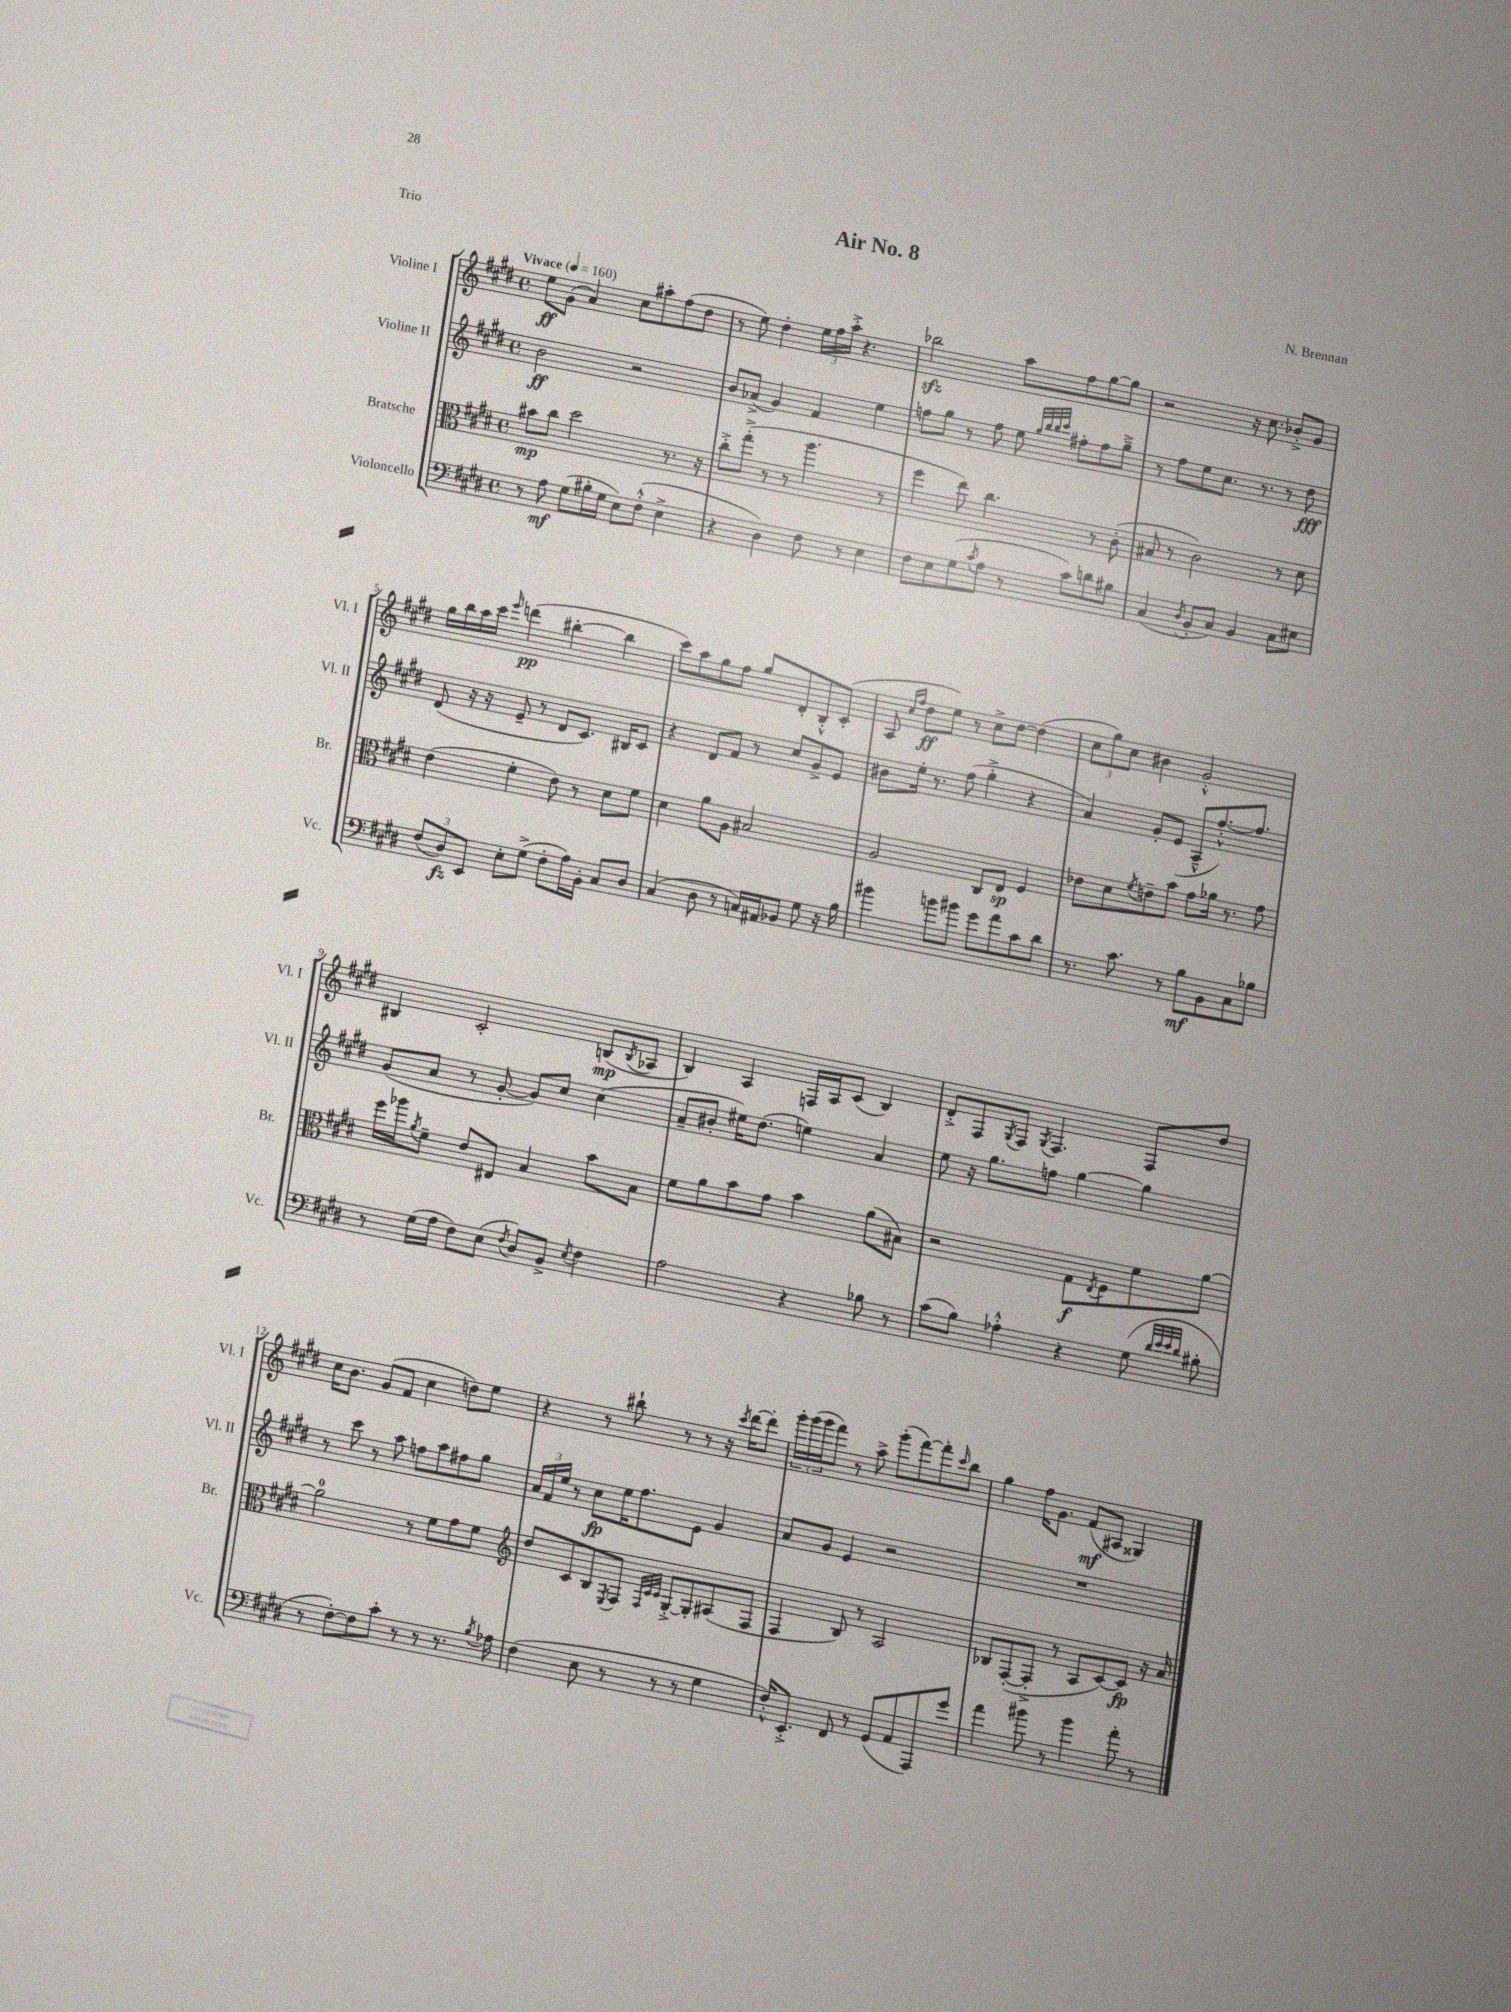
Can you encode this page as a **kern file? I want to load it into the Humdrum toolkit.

**kern	**kern	**kern	**kern
*staff4	*staff3	*staff2	*staff1
*clefF4	*clefC3	*clefG2	*clefG2
*k[f#c#g#d#]	*k[f#c#g#d#]	*k[f#c#g#d#]	*k[f#c#g#d#]
*M4/4	*M4/4	*M4/4	*M4/4
*met(c)	*met(c)	*met(c)	*met(c)
*MM160	*MM160	*MM160	*MM160
8r	8b#	2b	8ee
8A	8cc#	.	(8g#
(8G#	2dd#	.	4a)
16B#'	.	.	.
16G#	.	.	.
8E)	.	2r	8cc#
(8F#'^^	.	.	8aa#'
4E^	8.r	.	(8ff#
.	.	.	8dd#
.	16r	.	.
=	=	=	=
4r	8cc#'^	8b	8r
.	(8gg#'^	(8a-^	8ee)
4D#)	8r	4g#)	4dd#'
.	8r	.	.
8F#	4.aa	4f#	24ee
.	.	.	24ff#
.	.	.	24aa'^
8r	.	.	4.r
4E	.	4ee	.
.	8r	.	.
=	=	=	=
8F#	4ff#	8ff	2bb-
8E	.	8gg#	.
(8G#	8ee)	8r	.
8qc#	.	.	.
8A	4.cc#	8ff	.
8r	.	8ee	8aa
.	.	32qqgg#	.
.	.	32qqbb	.
.	.	32qqbb	.
.	.	32qqccc#	.
8c#)	.	8ff#'	8ff#
8d	8r	8ff#	[8gg#
8B#	(8c#'	8gg#~^	8gg#]
=	=	=	=
(4C#	8B#	8r	2r
.	8r	8ff#	.
8qD#	.	.	.
8BB'	2c#)	8ee	.
8C#)	.	8.cc#	.
4BB	.	.	16r
.	.	8.r	8.cc#
8C#	8r	8r	8b-'^
8E#	8d#	8dd#	8g#
=	=	=	=
(12F#	(4e	(8d#	16gg#
.	.	.	16bb
12D#)	.	.	.
.	.	16r	16aa
12EE	.	.	.
.	.	16r	16ccc#
.	.	.	16qqeee
8E'	4f#'	8e~	(4ddd
(8G#^	.	8r	.
8F#'	8e)	8d#	[4bb#'
16A)	8r	8.c#)	.
16BB'	.	.	.
8C#	8d#	.	4bb#]
.	.	16B#	.
8D#	8f#	8c#	.
=	=	=	=
(4C#	4d#	4r	8ccc#)
.	.	.	8aa
8D#	8a	8d#	8gg#
8r	8A	8f#	8ff#
16C)	2B#	8r	8gg#
16AA#	.	.	.
8BB-	.	8cc#	8d#'
8G#	.	8g#^	8B'^^
16r	.	8e	(8c#'
16B	.	.	.
=	=	=	=
4b#	2A	8b#	8A
.	.	.	16qqcc#
.	.	.	16qqff#
.	.	16ee'	8dd#
.	.	8.r	.
8b	.	.	8ee)
8b#	.	(8ff#	8r
8g#	8C#	4gg#'^	8cc#^
8a	8E	.	[8dd#
8c#	4F#	4r	(4dd#]
8d#	.	.	.
=	=	=	=
8.r	8e-	4a)	12cc#
.	.	.	12gg#)
.	8d#	.	.
.	.	.	12cc#
8.c#	.	.	.
.	8qf#	.	.
.	8e~	8g#'	4b#
8r	8b	(8e	.
8B	8g#	8A~^^	2g#'^^
8BB	16a-	[8.ff#'^^)	.
.	8.r	.	.
8C#	.	.	.
.	.	8.ff#]	.
8B-	8g#	.	.
=	=	=	=
8r	16ff#	(8g#	4B#
.	16aa-	.	.
.	8qa	.	.
(16G#	8f#~	8a	.
16A	.	.	.
8F#)	8e	8r	2c#'
(8E	8E#	[8g#'	.
8qF#	.	.	.
8D#)	4B	8g#])	.
8BB^	.	8cc#	.
8qE	.	.	.
4F#	8b	(4cc#	(8B
.	.	.	8qB
.	8B	.	8A-
=	=	=	=
2A	8f#	8a~	4B)
.	8a	8b#'	.
.	8b	16ee#)	4A
.	.	(8.dd#	.
.	8g#	.	.
4r	4b	4ee)	16F
.	.	.	16A
.	.	.	(8c#
8B-	(8a	4a	4B)
8r	8B#)	.	.
=	=	=	=
(8c#	2r	8ee	8d#'^
8B)	.	16r	8F#
.	.	8.gg#	.
.	.	.	8qG#
4A-'^^	.	.	8F#
.	.	.	8qG#
.	.	8ff	4.F#
4r	8G#	[4gg#	.
.	8qE	.	.
.	8F#	.	.
(8G#	8f#	4gg#]	8F#
32qqd#	.	.	.
32qqe	.	.	.
32qqe	.	.	.
32qqd#	.	.	.
8B#'	[8a	.	8dd#
=	=	=	=
8r	2a]	8r	16cc#
.	.	.	8.b
[8F#')	.	8ccc#	.
8F#]	.	8r	(8g#
8c#'	.	8aa	8f#
8r	8r	8ff	4cc#
8r	8f#	8aa	.
8.r	8g#	8ff#	8dd)
.	8f#	8gg#	8ee
8qB	.	.	.
16A-	.	.	.
=	=	=	=
*	*clefG2	*	*
(4F#	8dd#	24a	4r
.	.	24f#	.
.	.	24ee	.
.	8c#	8r	.
8E	8B	8cc#	8r
.	8qE	.	.
8r	8F#	16ee	8bb#`
.	.	8.ff#	.
.	32qqF#	.	.
.	32qqc#	.	.
.	32qqc#	.	.
8r	[8G#'^	.	8r
8r	8G#']	8e	8r
4G#	(8A#	4g#	16r
.	.	.	8qccc#
.	.	.	[16ddd#
.	8F#	.	8ddd#']
=	=	=	=
16F#'^^)	4F#	8a	24ggg#'
.	.	.	(24ggg#
8.EE'^	.	.	.
.	.	.	24ggg#
.	.	8g#	8fff#)
8FF#	8B)	4e	8r
8r	8r	.	8aa^
(8GG#	2A	2r	(8ggg#'
8AA	.	.	[8fff#)
8AAA)	.	.	8fff#']
.	.	.	16qqccc#
8g#	.	.	8bb
=	=	=	=
4a	8B-	1r	4gg#
.	([8F#'	.	.
8b#	8F#'^]	.	16ff#
.	.	.	8.g#
8r	8r	.	.
4b#	8A	.	(8f#
.	[8c#)	.	8A#
8a'	8c#]	.	4G##)
8r	16r	.	.
.	16a	.	.
==	==	==	==
*-	*-	*-	*-
